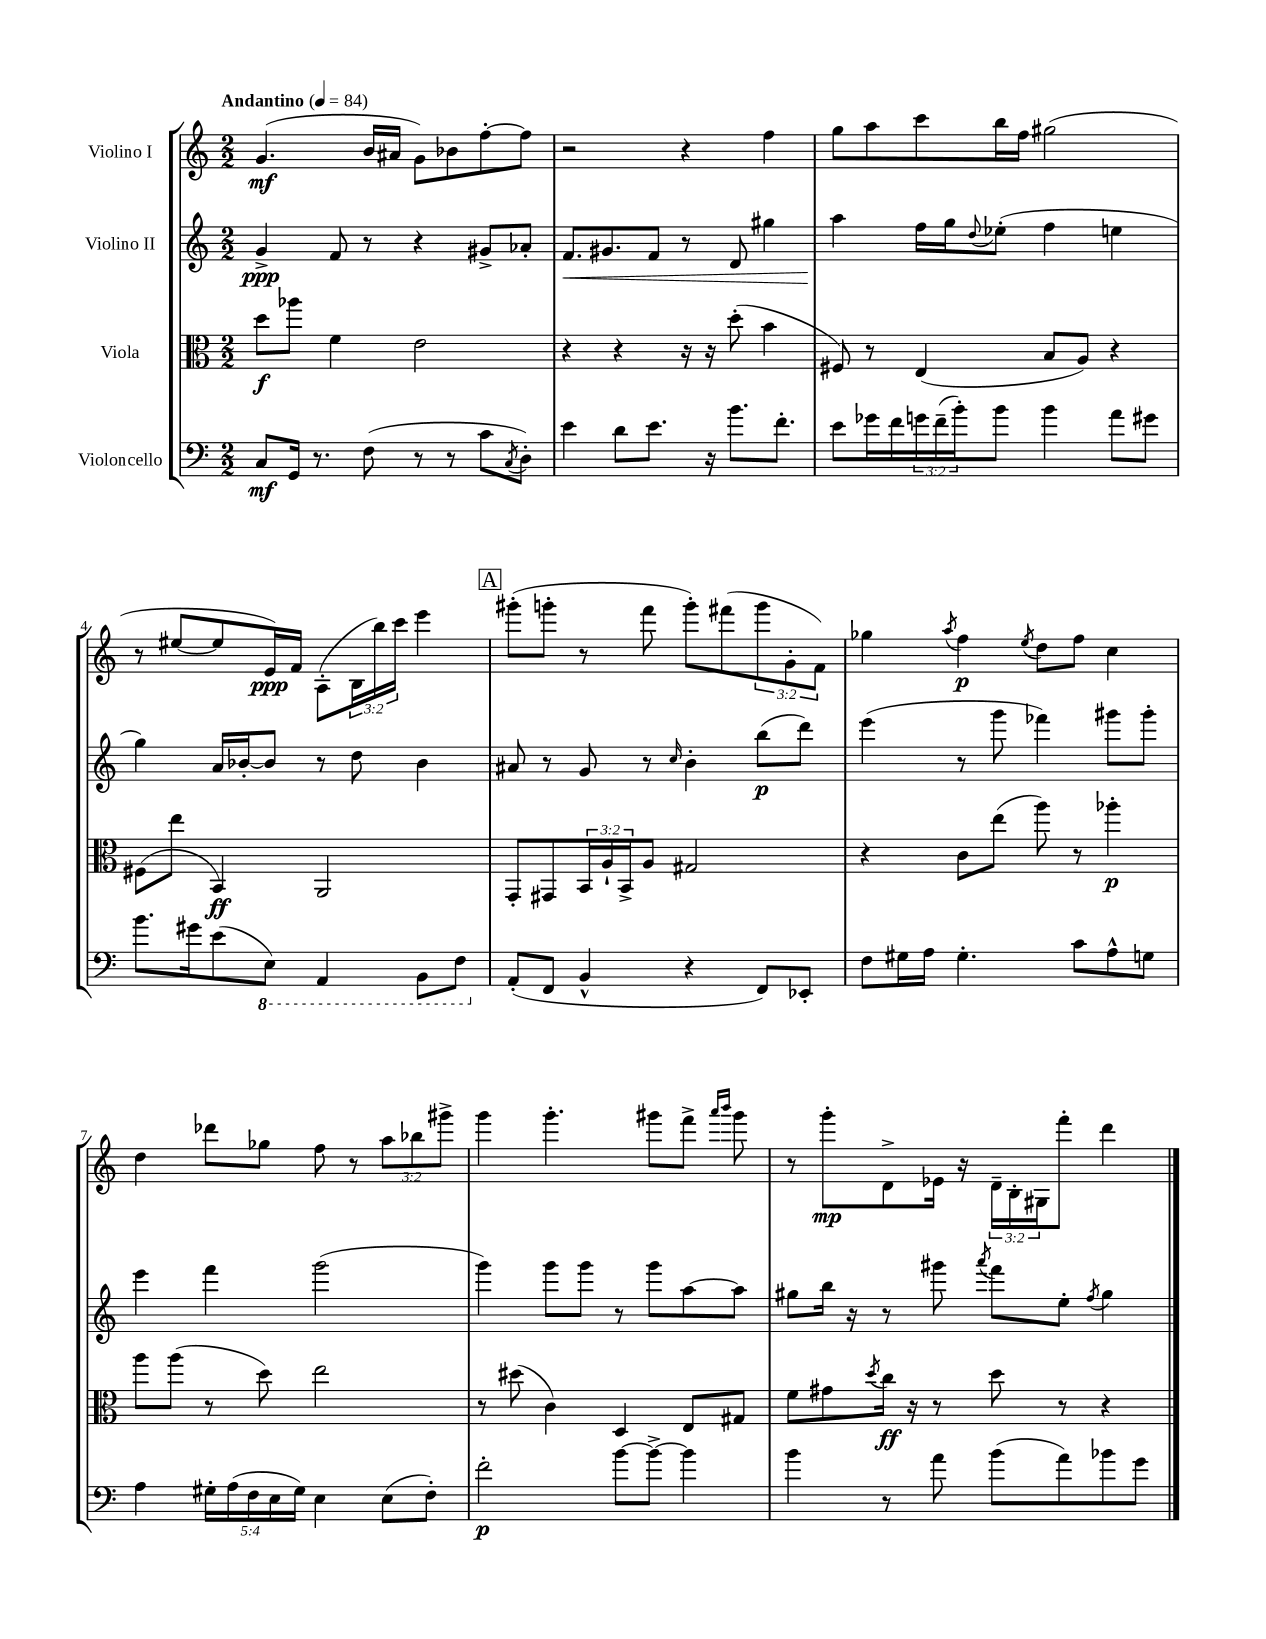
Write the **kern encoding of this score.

**kern	**kern	**kern	**kern
*staff4	*staff3	*staff2	*staff1
*clefF4	*clefC3	*clefG2	*clefG2
*k[]	*k[]	*k[]	*k[]
*M2/2	*M2/2	*M2/2	*M2/2
*MM84	*MM84	*MM84	*MM84
8C	8dd	4g^	(4.g
16GG	8aa-	.	.
8.r	.	.	.
.	4f	8f	.
(8F	.	8r	16b
.	.	.	16a#
8r	2e	4r	8g)
8r	.	.	8b-
8c	.	8g#^	[8ff'
8qC	.	.	.
8D')	.	8a-'	8ff]
=	=	=	=
4e	4r	8.f	2r
.	.	8.g#	.
8d	4r	.	.
8.e	.	8f	.
.	16r	8r	4r
16r	16r	.	.
8.b	(8dd'	8d	.
.	4b	4gg#	4ff
8.f'	.	.	.
=	=	=	=
8e	8F#)	4aa	8gg
16g-	8r	.	8aa
16f	.	.	.
24g	(4E	16ff	8ccc
(24f~	.	.	.
.	.	16gg	.
24b')	.	.	.
.	.	8qqdd	.
8b	.	(8ee-'	16bb
.	.	.	16ff
4b	8B	4ff	(2gg#
.	8A)	.	.
8a	4r	4ee	.
8g#	.	.	.
=	=	=	=
8.b	(8F#	4gg)	8r
.	8ee	.	[8ee#
16g#	.	.	.
(8e	4BB)	16a	8ee#]
.	.	[16b-'	.
8EE)	.	8b-]	16e)
.	.	.	16f
4AAA	2AA	8r	(8A'
.	.	8dd	24B
.	.	.	24bb)
.	.	.	24ccc
8BBB	.	4b-	4eee
8FF	.	.	.
=	=	=	=
(8AA'	8GG'	8a#	(8ggg#'
8FF	8GG#	8r	8ggg'
4BB^^	24BB	8g	8r
.	24A`	.	.
.	24BB^	.	.
.	8A	8r	8fff
.	.	16qqcc	.
4r	2G#	4b'	8ggg')
.	.	.	(8fff#
8FF)	.	(8bb	12ggg
.	.	.	12g'
8EE-'	.	8ddd)	.
.	.	.	12f)
=	=	=	=
8F	4r	(4eee	4gg-
16G#	.	.	.
16A	.	.	.
.	.	.	8qaa
4.G#'	8c	8r	4ff
.	(8ee	8ggg	.
.	.	.	8qee
.	8aa)	4fff-)	8dd
8c	8r	.	8ff
8A^^	4aa-'	8ggg#	4cc
8G	.	8ggg#'	.
=	=	=	=
4A	8aa	4eee	4dd
.	(8aa	.	.
20G#'	8r	4fff	8ddd-
(20A	.	.	.
20F	.	.	.
.	8dd)	.	8gg-
20E	.	.	.
20G#)	.	.	.
4E	2ee	(2ggg	8ff
.	.	.	8r
(8E	.	.	12aa
.	.	.	12bb-
8F')	.	.	.
.	.	.	12ggg#^
=	=	=	=
2f'	8r	4ggg)	4ggg
.	(8dd#	.	.
.	4c)	8ggg	4.ggg'
.	.	8ggg	.
[8b	4D	8r	.
8b^_	.	8ggg	8ggg#
4b]	8E	[8aa	8fff^
.	.	.	16qqaaa
.	.	.	16qqbbb
.	8G#	8aa]	8ggg#
=	=	=	=
4b	8f	8gg#	8r
.	8g#	16bb	8ggg'
.	.	16r	.
.	8qdd	.	.
8r	16cc	8r	8d^
.	16r	.	.
8a	8r	8ggg#	16e-
.	.	.	16r
.	.	8qaaa	.
(8b	8dd	8fff	24d~
.	.	.	24B'
.	.	.	24G#
8a)	8r	8ee'	8fff'
.	.	8qff	.
8b-	4r	4gg#	4ddd
8g	.	.	.
==	==	==	==
*-	*-	*-	*-
